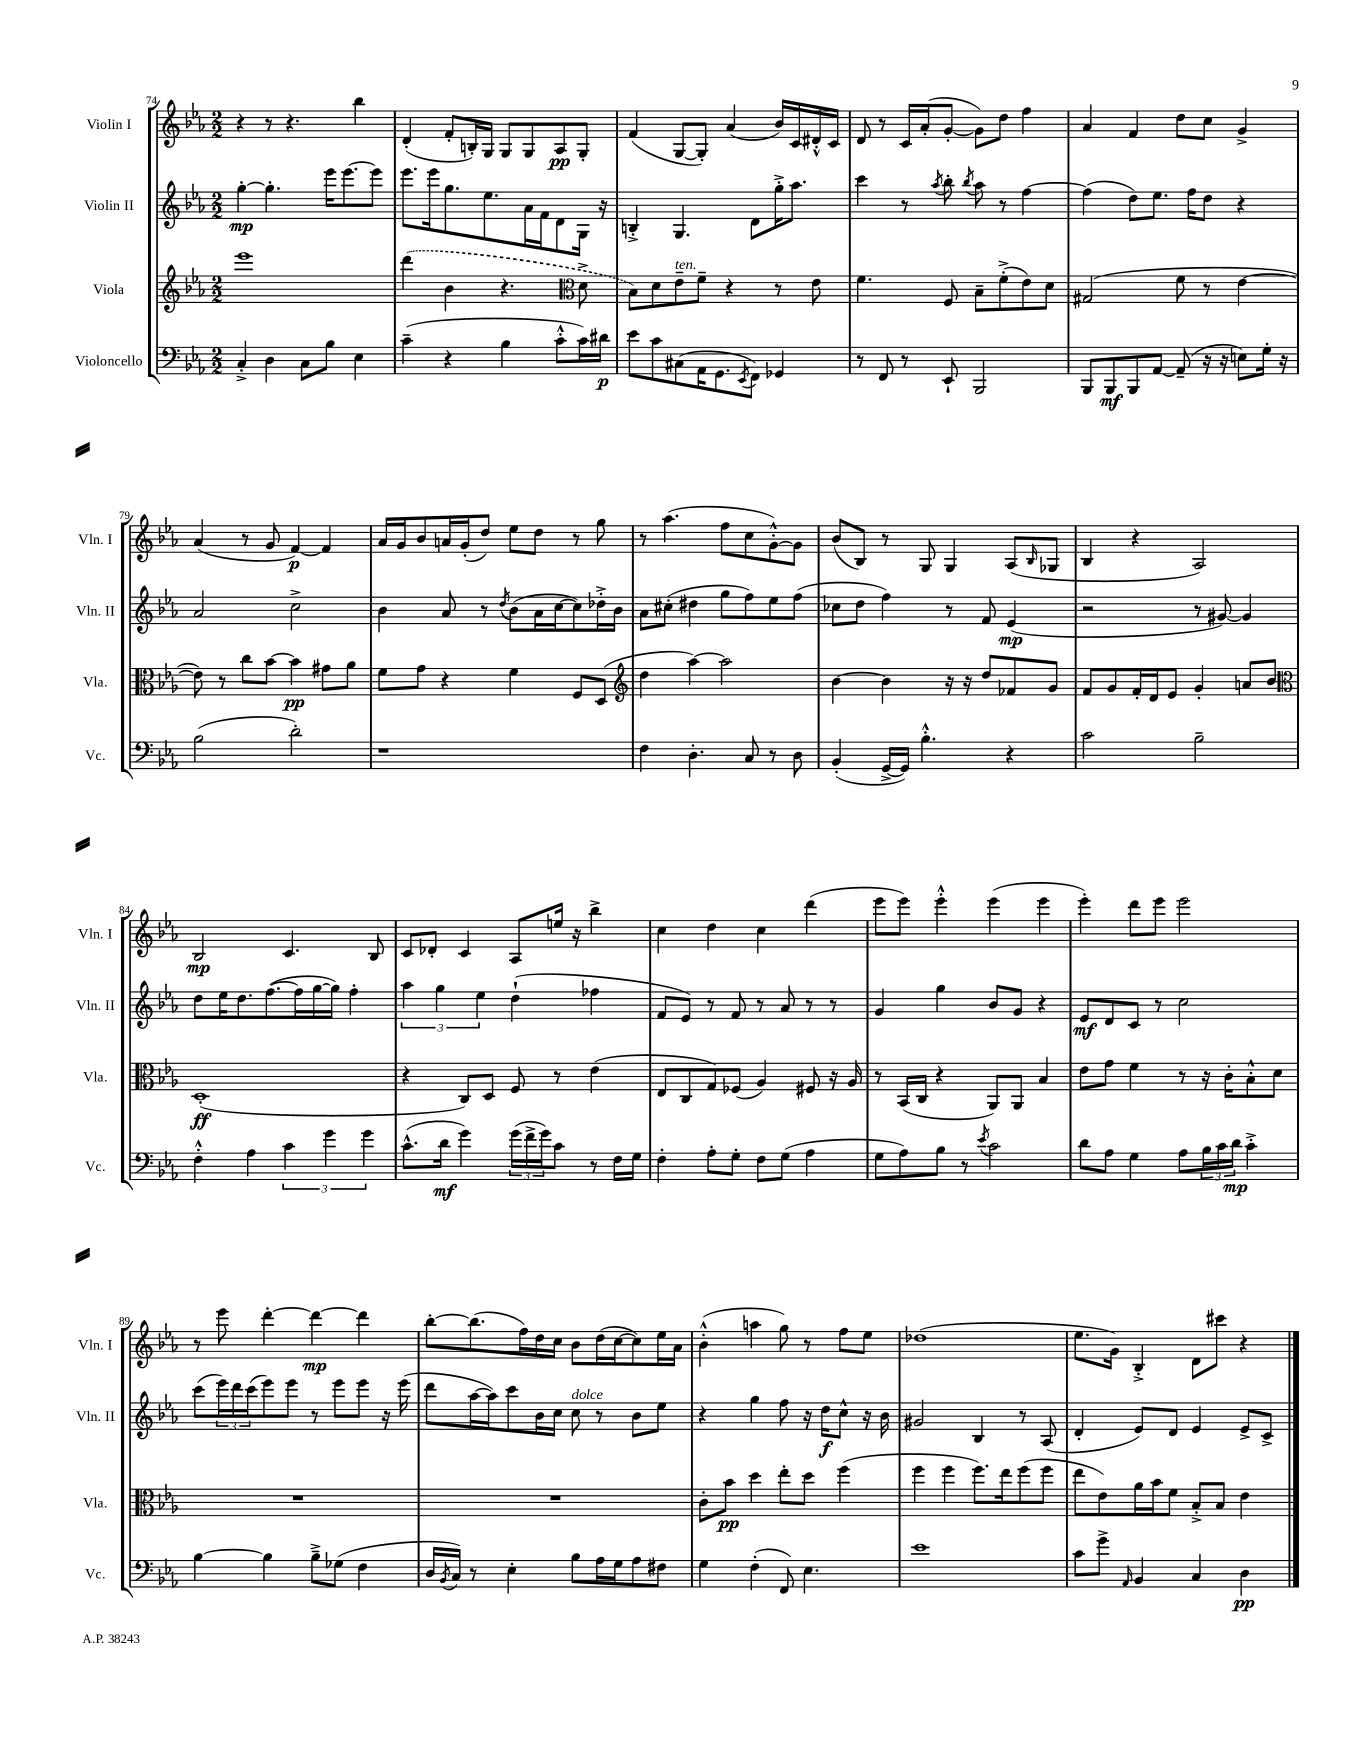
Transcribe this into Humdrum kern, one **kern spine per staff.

**kern	**dynam	**kern	**dynam	**kern	**dynam	**kern	**dynam
*part4	*part4	*part3	*part3	*part2	*part2	*part1	*part1
*staff4	*staff4	*staff3	*staff3	*staff2	*staff2	*staff1	*staff1
*I"Violoncello	*	*I"Viola	*	*I"Violin II	*	*I"Violin I	*
*I'Vc.	*	*I'Vla.	*	*I'Vln. II	*	*I'Vln. I	*
*clefF4	*	*clefG2	*	*clefG2	*	*clefG2	*
*k[b-e-a-]	*	*k[b-e-a-]	*	*k[b-e-a-]	*	*k[b-e-a-]	*
*M2/2	*	*M2/2	*	*M2/2	*	*M2/2	*
=74	=74	=74	=74	=74	=74	=74	=74
4C'^/	.	1eee-	.	[4gg'\	mp	4r	.
4D\	.	.	.	4.gg'\]	.	8r	.
.	.	.	.	.	.	4.r	.
8C\L	.	.	.	.	.	.	.
8B-\J	.	.	.	16eee-\KL	.	.	.
.	.	.	.	[8.eee-\	.	.	.
4E-\	.	.	.	.	.	4bb-\	.
.	.	.	.	8eee-\J]	.	.	.
=75	=75	=75	=75	=75	=75	=75	=75
(4c~\	.	(4ddd\	.	8.eee-\L	.	(4d'/	.
.	.	.	.	16eee-\k	.	.	.
4r	.	4b-\	.	8.gg\	.	8f'/L	.
.	.	.	.	.	.	16Bn'/L)	.
.	.	.	.	8.ee-\	.	16G/JJ	.
4B-\	.	4.r	.	.	.	8G/L	.
.	.	.	.	16a-\L	.	8G/	.
.	.	.	.	16f\J	.	.	.
8c'^^\L	.	.	.	8d\	.	8A-/	pp
*	*	*clefC3	*	*	*	*	*
16c\L)	.	8d^\	.	16G\Jk	.	8G'/J	.
16d#X\JJ	p	.	.	16r	.	.	.
=76	=76	=76	=76	=76	=76	=76	=76
8e-\L	.	8B-\L)	.	4Bn'^/	.	(4f/	.
8c\	.	8d\	.	.	.	.	.
!	!	!LO:TX:a:i:t=ten.	!	!	!	!	!
(8C#X\	.	8e-~\	.	4.G/	.	[8G/L	.
16AA-\K	.	8f~\J	.	.	.	8G'/J])	.
8.GG\	.	.	.	.	.	.	.
.	.	4r	.	.	.	(4a-/	.
8qEE-/	.	.	.	.	.	.	.
8FF\J)	.	.	.	8d\L	.	.	.
4GG-X/	.	8r	.	16gg'^\K	.	16b-/LL)	.
.	.	.	.	8.aa-\J	.	16c/	.
.	.	8e-\	.	.	.	16d#X'^^/	.
.	.	.	.	.	.	16c/JJ	.
=77	=77	=77	=77	=77	=77	=77	=77
8r	.	4.f\	.	4ccc\	.	8d/	.
8FF/	.	.	.	.	.	8r	.
8r	.	.	.	8r	.	16c/LL	.
.	.	.	.	.	.	(16a-'/J	.
.	.	.	.	8qaa-/	.	.	.
8EE-`/	.	8F/	.	8bb-'\	.	[8g'/J	.
.	.	.	.	8qbb-/	.	.	.
2BBB-/	.	8B-~\L	.	8aa-\	.	8g\L])	.
.	.	(8f'^\	.	8r	.	8dd\J	.
.	.	8e-\)	.	[4ff\	.	4ff\	.
.	.	8d\J	.	.	.	.	.
=78	=78	=78	=78	=78	=78	=78	=78
8BBB-/L	.	(2G#X/	.	(4ff\]	.	4a-/	.
8BBB-/	mf	.	.	.	.	.	.
8BBB-/	.	.	.	8dd\L)	.	4f/	.
[8AA-/J	.	.	.	8.ee-\J	.	.	.
(8AA-~/]	.	8f\	.	.	.	8dd\L	.
.	.	.	.	16ff\KL	.	.	.
16r	.	8r	.	8dd\J	.	8cc\J	.
16r	.	.	.	.	.	.	.
8En\L)	.	[4e-\	.	4r	.	4g^/	.
16G'\Jk	.	.	.	.	.	.	.
16r	.	.	.	.	.	.	.
!!LO:LB:g=z
=79	=79	=79	=79	=79	=79	=79	=79
(2B-\	.	8e-\])	.	2a-/	.	(4a-/	.
.	.	8r	.	.	.	.	.
.	.	8cc\L	.	.	.	8r	.
.	.	[8b-\J	.	.	.	8g/	.
2d'\)	.	4b-\]	pp	2cc^\	.	[4f/)	p
.	.	8g#X\L	.	.	.	4f/]	.
.	.	8a-\J	.	.	.	.	.
=80	=80	=80	=80	=80	=80	=80	=80
1r	.	8f\L	.	4b-\	.	16a-/LL	.
.	.	.	.	.	.	16g/J	.
.	.	8g\J	.	.	.	8b-/	.
.	.	4r	.	8a-/	.	16an/L	.
.	.	.	.	.	.	(16g'/J	.
.	.	.	.	8r	.	8dd/J)	.
.	.	.	.	8qdd/	.	.	.
.	.	4f\	.	(8b-\L	.	8ee-\L	.
.	.	.	.	16a-\L	.	8dd\J	.
.	.	.	.	[16cc\J	.	.	.
.	.	8F/L	.	8cc\])	.	8r	.
.	.	(8D/J	.	16dd-X'^\L	.	8gg\	.
.	.	.	.	16b-\JJ	.	.	.
=81	=81	=81	=81	=81	=81	=81	=81
*	*	*clefG2	*	*	*	*	*
4F\	.	4dd\	.	8a-\L	.	8r	.
.	.	.	.	(8cc#X'\J	.	(4.aa-\	.
4.D'\	.	[4aa-\)	.	4dd#X\	.	.	.
.	.	2aa-\]	.	8gg\L	.	8ff\L	.
8C/	.	.	.	8ff\)	.	8cc\	.
8r	.	.	.	8ee-\	.	[8g'^^\)	.
8D\	.	.	.	(8ff\J	.	8g\J]	.
=82	=82	=82	=82	=82	=82	=82	=82
(4BB-'/	.	[4b-\	.	8cc-X\L	.	(8b-/L	.
.	.	.	.	8dd\J	.	8B-/J)	.
[16GG^/LL	.	4b-\]	.	4ff\)	.	8r	.
16GG/JJ])	.	.	.	.	.	.	.
4.B-'^^\	.	.	.	.	.	8G/	.
.	.	16r	.	8r	.	4G/	.
.	.	16r	.	.	.	.	.
.	.	8dd/L	.	8f/	.	.	.
4r	.	8f-X/	.	(4e-/	mp	(8A-/L	.
.	.	.	.	.	.	16qqB-/	.
.	.	8g/J	.	.	.	8G-X/J	.
=83	=83	=83	=83	=83	=83	=83	=83
2c\	.	8f/L	.	2r	.	4B-/	.
.	.	8g/	.	.	.	.	.
.	.	16f'/L	.	.	.	4r	.
.	.	16d/J	.	.	.	.	.
.	.	8e-/J	.	.	.	.	.
2B-~\	.	4g'/	.	8r	.	2A-/)	.
.	.	.	.	[8g#X/)	.	.	.
.	.	8an/L	.	4g#/]	.	.	.
.	.	8b-/J	.	.	.	.	.
!!LO:LB:g=z
=84	=84	=84	=84	=84	=84	=84	=84
*	*	*clefC3	*	*	*	*	*
4F'^^\	.	(1D'	ff	8dd\L	.	2B-/	mp
.	.	.	.	16ee-\K	.	.	.
.	.	.	.	8.dd\	.	.	.
4A-\	.	.	.	.	.	.	.
.	.	.	.	([8.ff\	.	.	.
6c\	.	.	.	.	.	4.c/	.
.	.	.	.	16ff\L]	.	.	.
.	.	.	.	[16gg\	.	.	.
6g\	.	.	.	.	.	.	.
.	.	.	.	16gg\JJ])	.	.	.
.	.	.	.	4ff'\	.	.	.
6g\	.	.	.	.	.	.	.
.	.	.	.	.	.	8B-/	.
=85	=85	=85	=85	=85	=85	=85	=85
(8.c^^\L	.	4r	.	6aa-\	.	8c/L	.
.	.	.	.	.	.	8d-X'/J	.
.	.	.	.	6gg\	.	.	.
16d\Jk	mf	.	.	.	.	.	.
4g\)	.	8C/L)	.	.	.	4c/	.
.	.	.	.	6ee-\	.	.	.
.	.	8D/J	.	.	.	.	.
(24g\LL	.	8F/	.	(4dd`\	.	8A-/L	.
24f^\	.	.	.	.	.	.	.
24g\J)	.	.	.	.	.	.	.
8c\J	.	8r	.	.	.	16een/Jk	.
.	.	.	.	.	.	16r	.
8r	.	(4e-\	.	4ff-X\	.	4bb-^\	.
16F\LL	.	.	.	.	.	.	.
16G\JJ	.	.	.	.	.	.	.
=86	=86	=86	=86	=86	=86	=86	=86
4F'\	.	8E-/L	.	8f/L	.	4cc\	.
.	.	8C/	.	8e-/J)	.	.	.
8A-'\L	.	8G/)	.	8r	.	4dd\	.
8G'\J	.	(8F-X/J	.	8f/	.	.	.
8F\L	.	4A-/)	.	8r	.	4cc\	.
(8G\J	.	.	.	8a-/	.	.	.
4A-\	.	8F#X/	.	8r	.	(4ddd\	.
.	.	16r	.	8r	.	.	.
.	.	16A-/	.	.	.	.	.
=87	=87	=87	=87	=87	=87	=87	=87
8G\L	.	8r	.	4g/	.	8eee-\L	.
8A-\)	.	(16BB-/LL	.	.	.	8eee-\J)	.
.	.	16C/JJ	.	.	.	.	.
8B-\J	.	4r	.	4gg\	.	4eee-'^^\	.
8r	.	.	.	.	.	.	.
8qe-/	.	.	.	.	.	.	.
2c\	.	8AA-/L)	.	8b-/L	.	(4eee-\	.
.	.	8AA-/J	.	8g/J	.	.	.
.	.	4B-/	.	4r	.	4eee-\	.
=88	=88	=88	=88	=88	=88	=88	=88
8d\L	.	8e-\L	.	8e-/L	mf	4eee-'\)	.
8A-\J	.	8g\J	.	8d/	.	.	.
4G\	.	4f\	.	8c/J	.	8ddd\L	.
.	.	.	.	8r	.	8eee-\J	.
8A-\L	.	8r	.	2cc\	.	2eee-\	.
24B-\L	.	16r	.	.	.	.	.
24c\	.	.	.	.	.	.	.
.	.	16c'\KL	.	.	.	.	.
24d\JJ	mp	.	.	.	.	.	.
4c'^\	.	8B-'^^\	.	.	.	.	.
.	.	8d\J	.	.	.	.	.
!!LO:LB:g=z
=89	=89	=89	=89	=89	=89	=89	=89
[4B-\	.	1r	.	(8ccc\L	.	8r	.
.	.	.	.	24eee-\L)	.	8eee-\	.
.	.	.	.	24ddd\	.	.	.
.	.	.	.	(24ccc\J	.	.	.
4B-\]	.	.	.	8eee-\)	.	[4ddd'\	.
.	.	.	.	8eee-\J	.	.	.
8B-~^\L	.	.	.	8r	.	4ddd\_	mp
(8G-X\J	.	.	.	8eee-\L	.	.	.
4F\	.	.	.	8eee-\J	.	4ddd\]	.
.	.	.	.	16r	.	.	.
.	.	.	.	(16eee-\	.	.	.
=90	=90	=90	=90	=90	=90	=90	=90
16D/LL	.	1r	.	8ddd\L	.	[8bb-'\L	.
8qBB-/	.	.	.	.	.	.	.
16C/JJ)	.	.	.	.	.	.	.
8r	.	.	.	[16aa-\L	.	(8.bb-\]	.
.	.	.	.	16aa-\J])	.	.	.
4E-'\	.	.	.	8ccc\	.	.	.
.	.	.	.	.	.	16ff\L)	.
.	.	.	.	16b-\L	.	16dd\	.
.	.	.	.	16cc\JJ	.	16cc\JJ	.
!	!	!	!	!LO:TX:a:i:t=dolce	!	!	!
8B-\L	.	.	.	8cc\	.	8b-\L	.
16A-\L	.	.	.	8r	.	(16dd\L	.
16G\J	.	.	.	.	.	[16cc\J	.
8A-\	.	.	.	8b-\L	.	8cc\])	.
8F#X\J	.	.	.	8ee-\J	.	16ee-\L	.
.	.	.	.	.	.	16a-\JJ	.
=91	=91	=91	=91	=91	=91	=91	=91
4G\	.	8c'\L	.	4r	.	(4b-'^^\	.
.	.	8b-\J	pp	.	.	.	.
(4F'\	.	4dd\	.	4gg\	.	4aan\	.
8FF/)	.	8ee-'\L	.	8ff\	.	8gg\)	.
4.E-\	.	8dd\J	.	16r	.	8r	.
.	.	.	.	16dd\KL	f	.	.
.	.	(4ff\	.	8cc^^\J	.	8ff\L	.
.	.	.	.	16r	.	8ee-\J	.
.	.	.	.	16b-\	.	.	.
=92	=92	=92	=92	=92	=92	=92	=92
1e-	.	4ff\	.	2g#X/	.	(1dd-X	.
.	.	4ff\	.	.	.	.	.
.	.	8.ff\L)	.	4B-/	.	.	.
.	.	16ee-\k	.	.	.	.	.
.	.	(8ff\	.	8r	.	.	.
.	.	8ff\J	.	(8A-/	.	.	.
=93	=93	=93	=93	=93	=93	=93	=93
8c\L	.	8ee-\L	.	4d'/	.	8.ee-\L	.
8g^\J	.	8e-\)	.	.	.	.	.
.	.	.	.	.	.	16g\Jk)	.
16qqAA-/	.	.	.	.	.	.	.
4BB-/	.	16a-\L	.	8e-/L)	.	4B-'^/	.
.	.	16b-\J	.	.	.	.	.
.	.	8f\J	.	8d/J	.	.	.
4C/	.	8B-'^/L	.	4e-/	.	8d\L	.
.	.	8B-/J	.	.	.	8ccc#X\J	.
4D\	pp	4e-\	.	8e-^/L	.	4r	.
.	.	.	.	8c^/J	.	.	.
==	==	==	==	==	==	==	==
*-	*-	*-	*-	*-	*-	*-	*-
